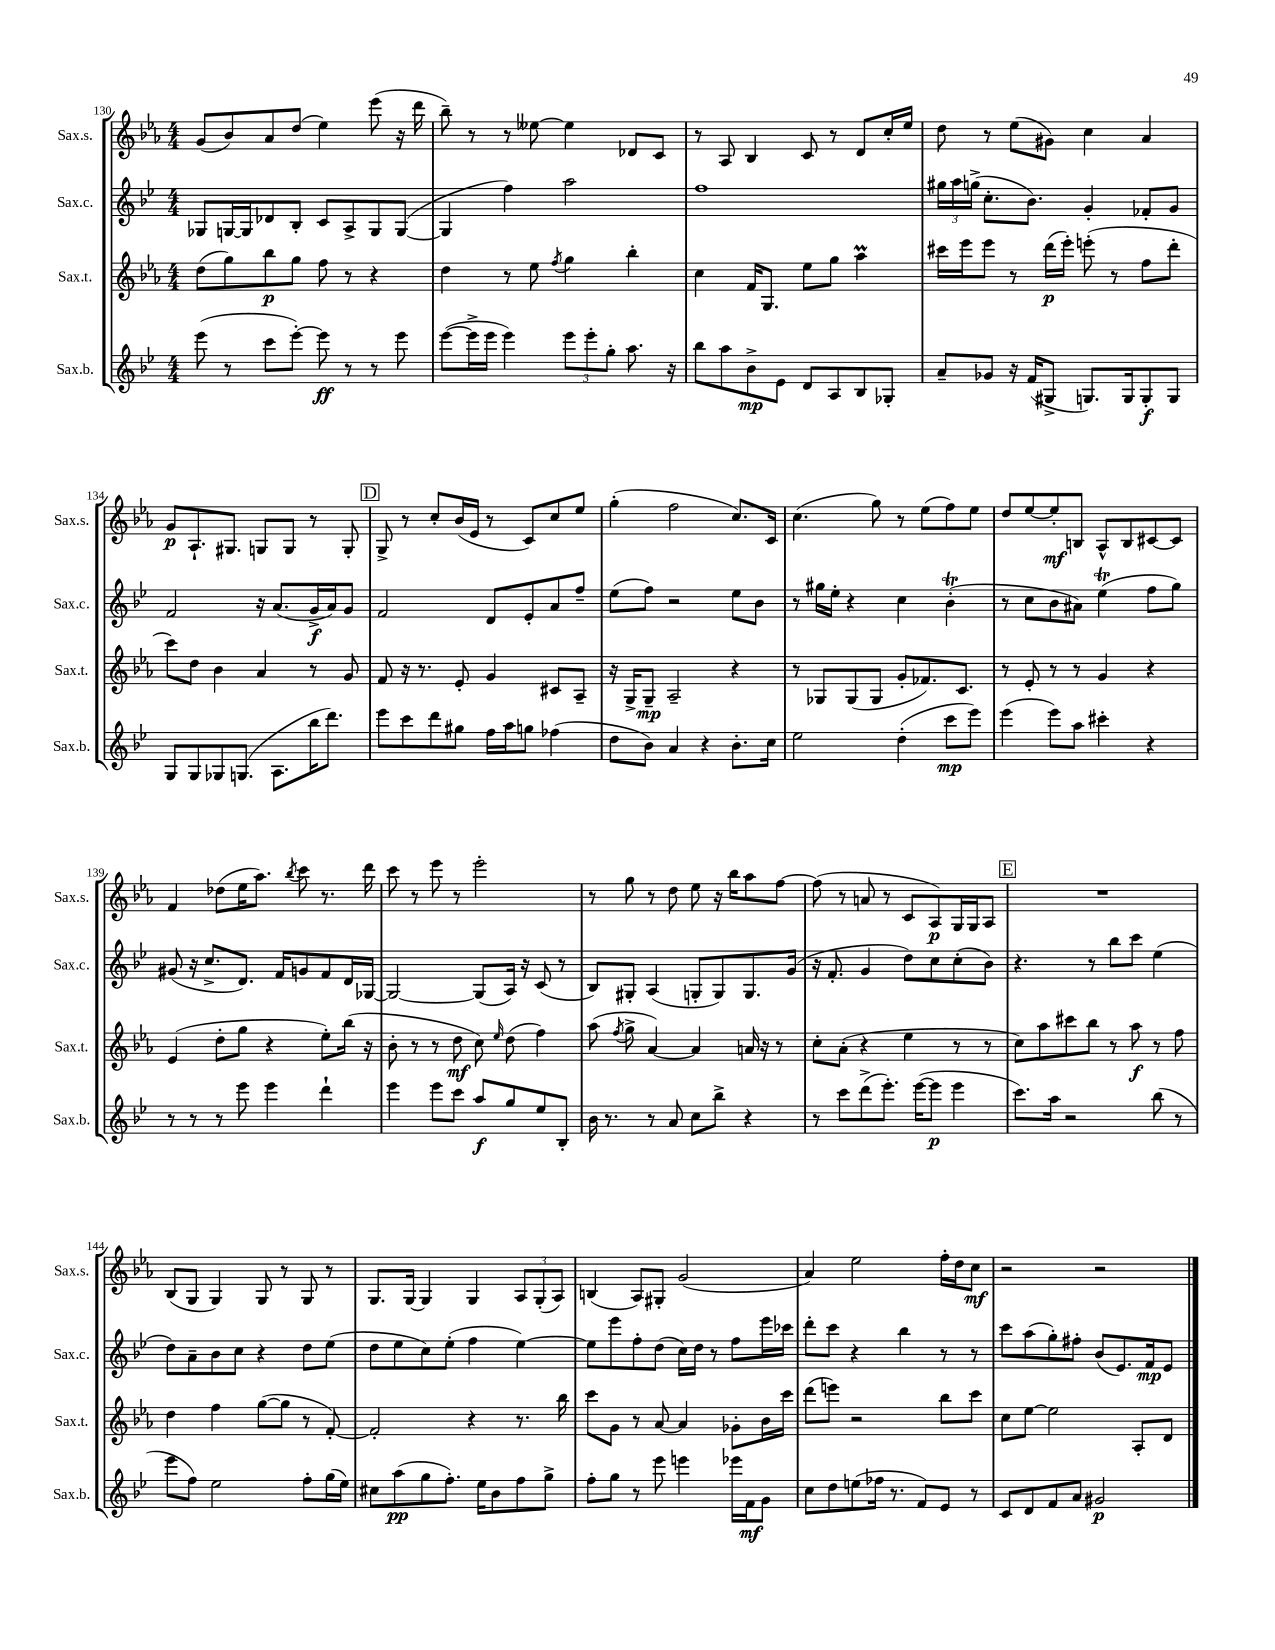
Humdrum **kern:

**kern	**dynam	**kern	**dynam	**kern	**dynam	**kern	**dynam
*part4	*part4	*part3	*part3	*part2	*part2	*part1	*part1
*staff4	*staff4	*staff3	*staff3	*staff2	*staff2	*staff1	*staff1
*I"Sax.b.	*	*I"Sax.t.	*	*I"Sax.c.	*	*I"Sax.s.	*
*I'Sax.b.	*	*I'Sax.t.	*	*I'Sax.c.	*	*I'Sax.s.	*
*clefG2	*	*clefG2	*	*clefG2	*	*clefG2	*
*k[b-e-]	*	*k[b-e-a-]	*	*k[b-e-]	*	*k[b-e-a-]	*
*M4/4	*	*M4/4	*	*M4/4	*	*M4/4	*
=130	=130	=130	=130	=130	=130	=130	=130
(8eee-\	.	(8dd\L	.	8G-X/L	.	(8g/L	.
8r	.	8gg\)	.	[16Gn/L	.	8b-/)	.
.	.	.	.	16G/J]	.	.	.
8ccc\L	.	8bb-\	p	8d-X/	.	8a-/	.
[8eee-'\J)	.	8gg\J	.	8B-'/J	.	(8dd/J	.
8eee-\]	ff	8ff\	.	8c/L	.	4ee-\)	.
8r	.	8r	.	8A^/	.	.	.
8r	.	4r	.	8G/	.	(8eee-\	.
8eee-\	.	.	.	([8G/J	.	16r	.
.	.	.	.	.	.	16ddd\	.
=131	=131	=131	=131	=131	=131	=131	=131
([8eee-\L	.	4dd\	.	4G/]	.	8bb-~\)	.
16eee-^\L]	.	.	.	.	.	8r	.
16eee-\JJ	.	.	.	.	.	.	.
4eee-\)	.	8r	.	4ff\)	.	8r	.
.	.	8ee-\	.	.	.	[8ee--X\	.
.	.	8qff/	.	.	.	.	.
12eee-\L	.	4gg\	.	2aa\	.	4ee--\]	.
12eee-'\	.	.	.	.	.	.	.
12gg'\J	.	.	.	.	.	.	.
8.aa\	.	4bb-'\	.	.	.	8d-X/L	.
.	.	.	.	.	.	8c/J	.
16r	.	.	.	.	.	.	.
=132	=132	=132	=132	=132	=132	=132	=132
8bb-\L	.	4cc\	.	1ff	.	8r	.
8aa\	.	.	.	.	.	8A-/	.
8b-^\	mp	16f/KL	.	.	.	4B-/	.
.	.	8.G/J	.	.	.	.	.
8e-\J	.	.	.	.	.	.	.
8d/L	.	8ee-\L	.	.	.	8c/	.
8A/	.	8gg\J	.	.	.	8r	.
8B-/	.	4aa-M\	.	.	.	8d/L	.
8G-X'/J	.	.	.	.	.	16cc'/L	.
.	.	.	.	.	.	16ee-/JJ	.
=133	=133	=133	=133	=133	=133	=133	=133
8a~/L	.	16ccc#X\LL	.	24gg#X\LL	.	8dd\	.
.	.	.	.	24aa\	.	.	.
.	.	16eee-\J	.	.	.	.	.
.	.	.	.	(24ggn^\JJ	.	.	.
8g-X/J	.	8eee-\J	.	8.cc'\L	.	8r	.
16r	.	8r	.	.	.	(8ee-\L	.
(16f/KL	.	.	.	8.b-\J)	.	.	.
8G#X^/J	.	(16ddd\LL	p	.	.	8g#X\J)	.
.	.	16eee-'\JJ)	.	.	.	.	.
8.Gn/L)	.	(8eeen'\	.	4g'/	.	4cc\	.
.	.	8r	.	.	.	.	.
16G/k	.	.	.	.	.	.	.
8G'/	f	8ff\L	.	8f-X'/L	.	4a-/	.
8G/J	.	8ddd'\J	.	8g/J	.	.	.
!!LO:LB:g=z
=134	=134	=134	=134	=134	=134	=134	=134
8G/L	.	8ccc\L)	.	2f/	.	8g/L	p
8G/	.	8dd\J	.	.	.	8.A-`/	.
8G-X/	.	4b-\	.	.	.	.	.
.	.	.	.	.	.	8.G#X/J	.
(8.Gn/J	.	.	.	.	.	.	.
.	.	4a-/	.	16r	.	8Gn/L	.
8.A\L	.	.	.	(8.a/L	.	.	.
.	.	.	.	.	.	8G/J	.
16bb-\K	.	8r	.	16g^/L	f	8r	.
8.ddd\J)	.	.	.	16a/J)	.	.	.
.	.	8g/	.	8g/J	.	8G'/	.
!!LO:REH:place=s1:t=D
=135	=135	=135	=135	=135	=135	=135	=135
8eee-\L	.	8f/	.	2f/	.	8G^/	.
8ccc\	.	16r	.	.	.	8r	.
.	.	8.r	.	.	.	.	.
8ddd\	.	.	.	.	.	8cc'/L	.
8gg#X\J	.	8e-'/	.	.	.	(16b-/L	.
.	.	.	.	.	.	16e-/JJ	.
16ff\LL	.	4g/	.	8d/L	.	8r	.
16aa\J	.	.	.	.	.	.	.
8ggn\J	.	.	.	8e-'/	.	8c/L)	.
(4ff-X\	.	8c#X/L	.	8a/	.	8cc/	.
.	.	8A-~/J	.	8ff~/J	.	8ee-/J	.
=136	=136	=136	=136	=136	=136	=136	=136
8dd\L	.	16r	.	(8ee-\L	.	(4gg'\	.
.	.	16G^/KL	.	.	.	.	.
8b-\J)	.	8G~/J	mp	8ff\J)	.	.	.
4a/	.	2A-~/	.	2r	.	2ff\	.
4r	.	.	.	.	.	.	.
8.b-'\L	.	4r	.	8ee-\L	.	8.cc/L)	.
.	.	.	.	8b-\J	.	.	.
16cc\Jk	.	.	.	.	.	16c/Jk	.
=137	=137	=137	=137	=137	=137	=137	=137
2ee-\	.	8r	.	8r	.	(4.cc\	.
.	.	8G-X/L	.	16gg#X\LL	.	.	.
.	.	.	.	16ee-'\JJ	.	.	.
.	.	(8G-/	.	4r	.	.	.
.	.	8G-/J	.	.	.	8gg\)	.
(4dd'\	.	8g'/L	.	4cc\	.	8r	.
.	.	8.f-X/)	.	.	.	(8ee-\L	.
8ccc\L	mp	.	.	(4b-T'\	.	8ff\)	.
.	.	8.c/J	.	.	.	.	.
8eee-\J)	.	.	.	.	.	8ee-\J	.
=138	=138	=138	=138	=138	=138	=138	=138
(4eee-\	.	8r	.	8r	.	8dd/L	.
.	.	8e-'/	.	8cc\L	.	[8ee-/	.
8eee-\L)	.	8r	.	8b-\	.	8ee-'/]	mf
8aa\J	.	8r	.	8a#X\J)	.	8Bn/J	.
4ccc#X'\	.	4g/	.	(4ee-T\	.	8A-^^/L	.
.	.	.	.	.	.	8B/	.
4r	.	4r	.	8ff\L	.	[8c#X/	.
.	.	.	.	8gg\J)	.	8c#/J]	.
!!LO:LB:g=z
=139	=139	=139	=139	=139	=139	=139	=139
8r	.	(4e-/	.	(8g#X/	.	4f/	.
8r	.	.	.	16r	.	.	.
.	.	.	.	8.cc^/L	.	.	.
8r	.	8dd'\L	.	.	.	(8dd-X\L	.
8eee-\	.	8gg\J	.	8.d/J)	.	16ee-\K	.
.	.	.	.	.	.	8.aa-\J)	.
4eee-\	.	4r	.	.	.	.	.
.	.	.	.	16f/KL	.	.	.
.	.	.	.	.	.	8qbb-/	.
.	.	.	.	8gn/	.	8ccc\	.
4ddd`\	.	8ee-'\L)	.	8f/	.	8.r	.
.	.	(16bb-\Jk	.	16d/L	.	.	.
.	.	16r	.	[16G-X/JJ	.	16ddd\	.
=140	=140	=140	=140	=140	=140	=140	=140
4eee-\	.	8b-'\	.	2G-/_	.	8ccc\	.
.	.	8r	.	.	.	8r	.
8eee-\L	.	8r	.	.	.	8eee-\	.
8ccc\J	.	8dd\	mf	.	.	8r	.
8aa/L	f	8cc\)	.	(8G-/L]	.	2eee-'\	.
.	.	16qqee-/	.	.	.	.	.
8gg/	.	(8dd\	.	16A/Jk)	.	.	.
.	.	.	.	16r	.	.	.
8ee-/	.	4ff\)	.	(8c/	.	.	.
8B-'/J	.	.	.	8r	.	.	.
=141	=141	=141	=141	=141	=141	=141	=141
16b-\	.	(8aa-\	.	8B-/L)	.	8r	.
8.r	.	.	.	.	.	.	.
.	.	8qff/	.	.	.	.	.
.	.	8gg^\	.	8G#X'/J	.	8gg\	.
8r	.	[4a-/)	.	(4A/	.	8r	.
8a/	.	.	.	.	.	8dd\	.
8cc\L	.	4a-/]	.	8Gn'/L	.	8ee-\	.
8bb-^\J	.	.	.	8G/)	.	16r	.
.	.	.	.	.	.	16bb-\KL	.
4r	.	16an/	.	8.G/	.	8aa-\	.
.	.	16r	.	.	.	.	.
.	.	8r	.	.	.	[8ff\J	.
.	.	.	.	(16g/Jk	.	.	.
=142	=142	=142	=142	=142	=142	=142	=142
8r	.	8cc'\L	.	16r	.	(8ff\]	.
.	.	.	.	8.f'/	.	.	.
8ccc\L	.	(8a-'\J	.	.	.	8r	.
(8ddd^\	.	4r	.	4g/	.	8an/	.
8.eee-'\J)	.	.	.	.	.	8r	.
.	.	4ee-\	.	8dd\L)	.	8c/L	.
([16eee-\KL	.	.	.	.	.	.	.
8eee-\J]	p	.	.	8cc\	.	8A-/)	p
4eee-\	.	8r	.	(8cc'\	.	16G/L	.
.	.	.	.	.	.	16G/J	.
.	.	8r	.	8b-\J)	.	8A-/J	.
!!LO:REH:place=s1:t=E
=143	=143	=143	=143	=143	=143	=143	=143
8.ccc\L)	.	8cc\L)	.	4.r	.	1r	.
.	.	8aa-\	.	.	.	.	.
16aa\Jk	.	.	.	.	.	.	.
2r	.	8ccc#X\	.	.	.	.	.
.	.	8bb-\J	.	8r	.	.	.
.	.	8r	.	8bb-\L	.	.	.
.	.	8aa-\	f	8ccc\J	.	.	.
(8bb-\	.	8r	.	(4ee-\	.	.	.
8r	.	8ff\	.	.	.	.	.
!!LO:LB:g=z
=144	=144	=144	=144	=144	=144	=144	=144
8eee-\L	.	4dd\	.	8dd\L)	.	(8B-/L	.
8ff\J)	.	.	.	8a~\	.	8G/J	.
2ee-\	.	4ff\	.	8b-\	.	4G/)	.
.	.	.	.	8cc\J	.	.	.
.	.	([8gg\L	.	4r	.	8G/	.
.	.	8gg\J]	.	.	.	8r	.
8ff'\L	.	8r	.	8dd\L	.	8G/	.
(16gg\L	.	[8f'/)	.	(8ee-\J	.	8r	.
16ee-\JJ)	.	.	.	.	.	.	.
=145	=145	=145	=145	=145	=145	=145	=145
8cc#X\L	.	2f'/]	.	8dd\L	.	8.G/L	.
(8aa\	pp	.	.	8ee-\	.	.	.
.	.	.	.	.	.	[16G/Jk	.
8gg\	.	.	.	8cc\)	.	4G/]	.
8.ff'\J)	.	.	.	(8ee-'\J	.	.	.
.	.	4r	.	4ff\	.	4G/	.
16ee-\KL	.	.	.	.	.	.	.
8b-\	.	.	.	.	.	.	.
8ff\	.	8.r	.	[4ee-\)	.	12A-/L	.
.	.	.	.	.	.	(12G'/	.
8gg^\J	.	.	.	.	.	.	.
.	.	.	.	.	.	12A-/J)	.
.	.	16bb-\	.	.	.	.	.
=146	=146	=146	=146	=146	=146	=146	=146
8ff'\L	.	8ccc\L	.	8ee-\L]	.	(4Bn/	.
8gg\J	.	8g\J	.	8eee-\	.	.	.
8r	.	8r	.	8ff'\	.	8A-/L)	.
8eee-\	.	[8a-/	.	(8dd\J	.	8G#X'/J	.
4eeen\	.	4a-/]	.	16cc\LL)	.	(2g/	.
.	.	.	.	16dd\JJ	.	.	.
.	.	.	.	8r	.	.	.
16eee-X\LL	.	8g-X'\L	.	8ff\L	.	.	.
16f\J	mf	.	.	.	.	.	.
8g\J	.	16b-\L	.	16eee-\L	.	.	.
.	.	16ccc\JJ	.	16ccc-X\JJ	.	.	.
=147	=147	=147	=147	=147	=147	=147	=147
8cc\L	.	(8ddd\L	.	8ddd'\L	.	4a-/)	.
8dd\	.	8eeen\J)	.	8ccc\J	.	.	.
(8een\	.	2r	.	4r	.	2ee-\	.
16ff-X\Jk	.	.	.	.	.	.	.
8.r	.	.	.	.	.	.	.
.	.	.	.	4bb-\	.	.	.
8f/L)	.	.	.	.	.	.	.
8e-/J	.	8bb-\L	.	8r	.	16ff'\LL	.
.	.	.	.	.	.	16dd\J	.
8r	.	8ccc\J	.	8r	.	8cc\J	mf
=148	=148	=148	=148	=148	=148	=148	=148
8c/L	.	8cc\L	.	8ccc\L	.	2r	.
8d/	.	[8ee-\J	.	(8aa\	.	.	.
8f/	.	2ee-\]	.	8gg'\)	.	.	.
8a/J	.	.	.	8ff#X'\J	.	.	.
2g#X/	p	.	.	(8b-/L	.	2r	.
.	.	.	.	8.e-/)	.	.	.
.	.	8A-'/L	.	.	.	.	.
.	.	.	.	16f/k	mp	.	.
.	.	8d/J	.	8e-/J	.	.	.
==	==	==	==	==	==	==	==
*-	*-	*-	*-	*-	*-	*-	*-
